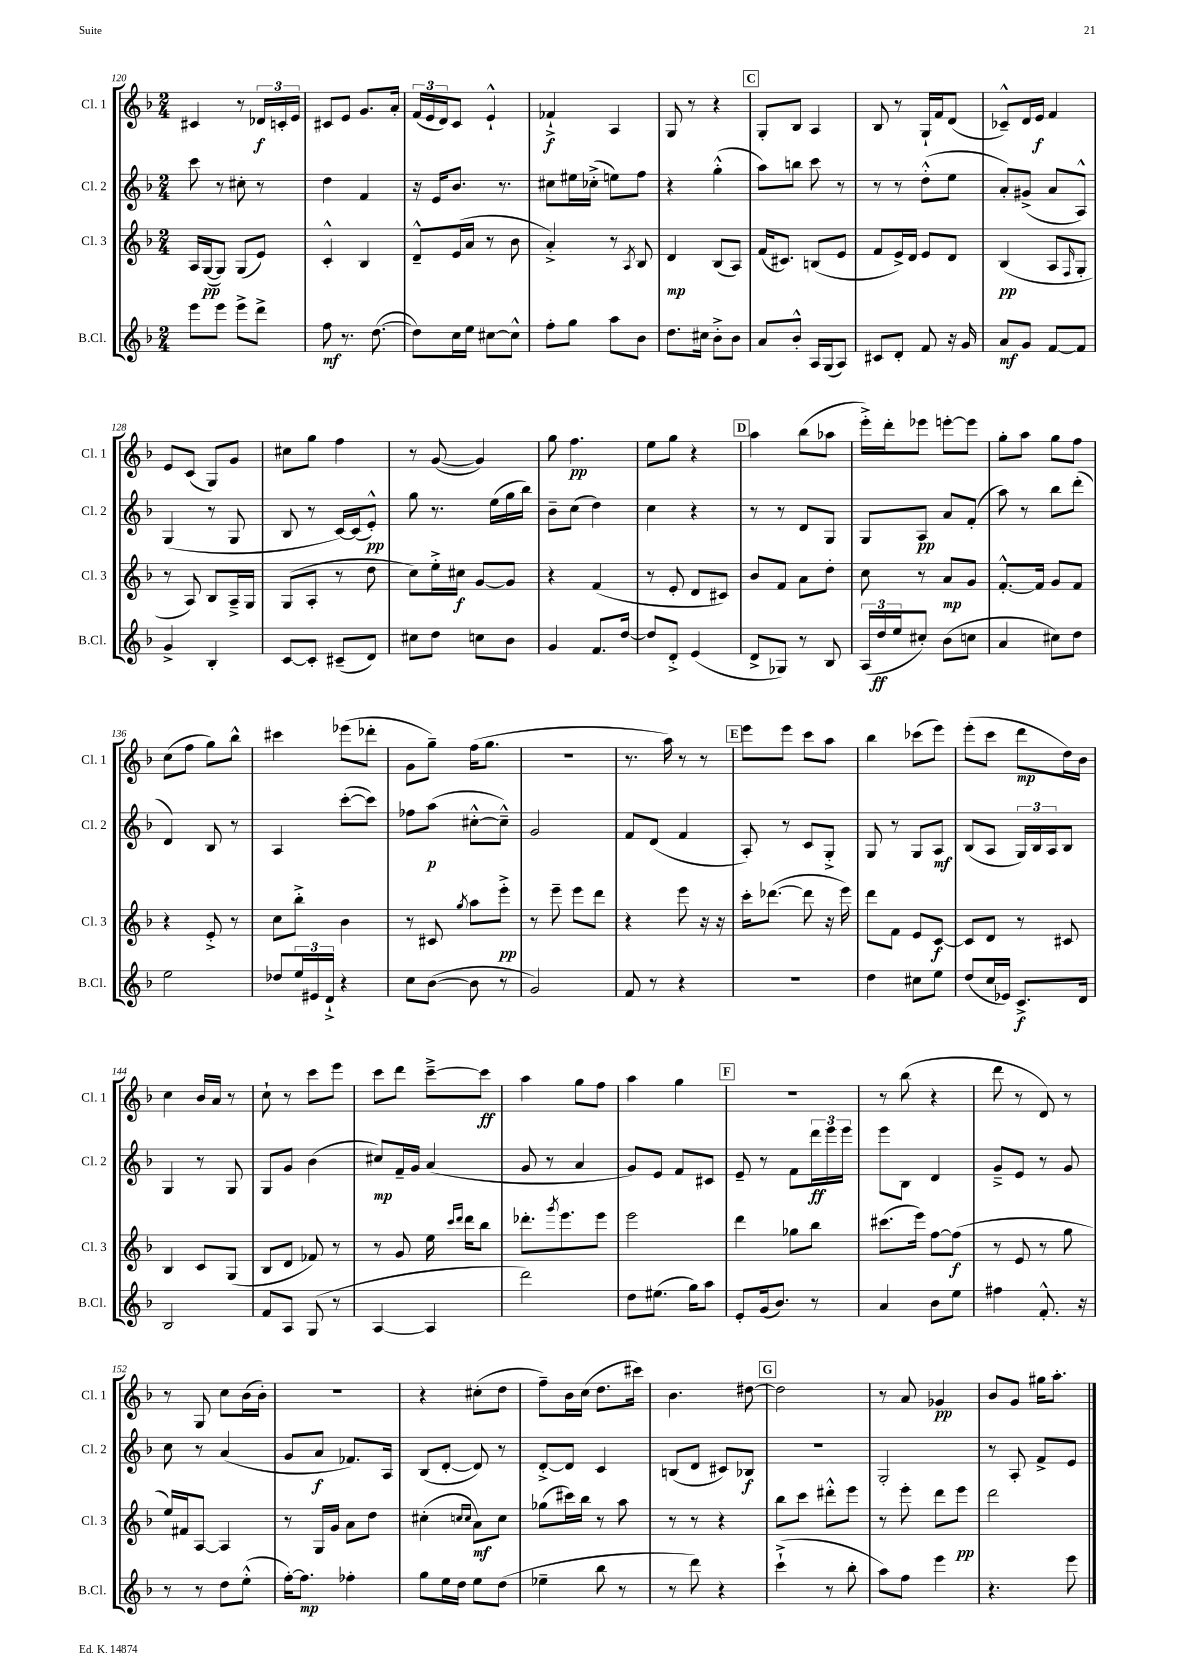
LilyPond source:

<<
\new StaffGroup <<
\new Staff = "s0" \with { instrumentName = "Cl. 1" shortInstrumentName = "Cl. 1" } {
    \clef treble \key f \major \numericTimeSignature \time 2/4
    cis'4 r8 \tuplet 3/2 { des'16\f c'16-. e'16 } |
    cis'8 e'8 g'8. a'16-. |
    \tuplet 3/2 { f'16( e'16 d'16) } c'8 e'4-!-^ |
    fes'4-!->\f a4 |
    g8 r8 r4 |
    \mark \markup { \box "C" } g8-. bes8 a4 |
    bes8 r8 g16-! f'16 d'8( |
    ces'8---^) d'16 e'16\f f'4 |
    e'8 c'8( g8) g'8 |
    cis''8 g''8 f''4 |
    r8 g'8~( g'4) |
    g''8 f''4.\pp |
    e''8 g''8 r4 |
    \mark \markup { \box "D" } a''4 bes''8( aes''8 |
    e'''16-.->) d'''16-. ees'''8 e'''8~-. e'''8 |
    g''8-. a''8 g''8 f''8 |
    c''8( f''8 g''8) bes''8-^ |
    cis'''4 ees'''8( des'''8-. |
    g'8 g''8--) f''16( g''8. |
    r2 |
    r8. a''16) r8 r8 |
    \mark \markup { \box "E" } e'''8 e'''8 c'''8 a''8 |
    bes''4 ces'''8( e'''8) |
    e'''8-.( c'''8 d'''8\mp d''16) bes'16 |
    c''4 bes'16 a'16 r8 |
    c''8-! r8 c'''8 e'''8 |
    c'''8 d'''8 c'''8~---> c'''8\ff |
    a''4 g''8 f''8 |
    a''4 g''4 |
    \mark \markup { \box "F" } R2 |
    r8 bes''8( r4 |
    d'''8 r8 d'8) r8 |
    r8 g8 c''8 bes'16( bes'16-.) |
    r2 |
    r4 cis''8-.( d''8 |
    f''8--) bes'16 c''16( d''8. cis'''16) |
    bes'4. dis''8~ |
    \mark \markup { \box "G" } dis''2 |
    r8 a'8 ges'4\pp |
    bes'8 g'8 gis''16 a''8.-. \bar "|." |
}
\new Staff = "s1" \with { instrumentName = "Cl. 2" shortInstrumentName = "Cl. 2" } {
    \clef treble \key f \major \numericTimeSignature \time 2/4
    c'''8 r8 cis''8-. r8 |
    d''4 f'4 |
    r16 e'16 bes'8. r8. |
    cis''8 eis''16 ces''16-.->( e''8) f''8 |
    r4 g''4-.-^( |
    \mark \markup { \box "C" } a''8) b''8 c'''8 r8 |
    r8 r8 d''8-.-^( e''8 |
    a'8-.) gis'8->( a'8 a8-^) |
    g4( r8 g8 |
    bes8 r8 c'16~) c'16( e'8-.-^\pp) |
    g''8 r8. e''16( g''16 bes''16) |
    bes'8-- c''8( d''4) |
    c''4 r4 |
    \mark \markup { \box "D" } r8 r8 d'8 g8 |
    g8 a8\pp a'8 f'8-.( |
    a''8) r8 bes''8 d'''8-.( |
    d'4) bes8 r8 |
    a4 c'''8~-.( c'''8) |
    fes''8 a''8\p( cis''8~-.-^ cis''8---^) |
    g'2 |
    f'8 d'8( f'4 |
    \mark \markup { \box "E" } a8-.) r8 c'8 g8-.-> |
    g8 r8 g8 a8\mf |
    bes8( a8 \tuplet 3/2 { g16) bes16 a16 } bes8 |
    g4 r8 g8 |
    g8 g'8 bes'4( |
    cis''8\mp) f'16-- g'16 a'4( |
    g'8 r8 a'4 |
    g'8) e'8 f'8 cis'8 |
    \mark \markup { \box "F" } e'8-- r8 f'8 \tuplet 3/2 { d'''16\ff e'''16 e'''16 } |
    e'''8 bes8 d'4 |
    g'8---> e'8 r8 g'8 |
    c''8 r8 a'4( |
    g'8 a'8\f fes'8.) a16 |
    bes8( d'8~-. d'8) r8 |
    d'8~-.-> d'8 c'4 |
    b8( d'8 cis'8) bes8\f |
    \mark \markup { \box "G" } R2 |
    g2-. |
    r8 a8-. f'8-> e'8 \bar "|." |
}
\new Staff = "s2" \with { instrumentName = "Cl. 3" shortInstrumentName = "Cl. 3" } {
    \clef treble \key f \major \numericTimeSignature \time 2/4
    a16 g16~\pp( g8) g8( e'8) |
    c'4-.-^ bes4 |
    d'8---^ e'16( a'16 r8 bes'8 |
    a'4-.->) r8 \acciaccatura { a8 } bes8 |
    d'4\mp bes8( a8) |
    \mark \markup { \box "C" } f'16( cis'8.) b8( e'8 |
    f'8 e'16->) d'16 e'8 d'8 |
    bes4\pp( a8 \grace { f16 } g8-. |
    r8 a8) bes8 a16---> g16 |
    g8( a8-. r8 d''8 |
    c''8) e''16-.-> cis''16\f g'8~ g'8 |
    r4 f'4( |
    r8 e'8-. d'8 cis'8) |
    \mark \markup { \box "D" } bes'8 f'8 a'8 d''8-. |
    c''8 r8 a'8\mp g'8 |
    f'8.~-.-^ f'16 g'8 f'8 |
    r4 e'8-.-> r8 |
    c''8 bes''8-.-> bes'4 |
    r8 cis'8 \acciaccatura { g''8 } a''8 e'''8-.->\pp |
    r8 e'''8-- e'''8 d'''8 |
    r4 e'''8 r16 r16 |
    \mark \markup { \box "E" } c'''16-. des'''8.~( des'''8 r16 e'''16) |
    d'''8 f'8 e'8 c'8~\f |
    c'8 d'8 r8 cis'8 |
    bes4 c'8 g8( |
    bes8 d'8 fes'8) r8 |
    r8 g'8 e''16 \grace { c'''16 d'''16 } d'''16 bes''8 |
    des'''8.-. \acciaccatura { g'''8 } e'''8. e'''8 |
    e'''2 |
    \mark \markup { \box "F" } d'''4 ges''8 bes''8 |
    cis'''8.( e'''16) f''8~ f''8\f( |
    r8 e'8 r8 g''8 |
    e''16) fis'16 a8~ a4 |
    r8 g16 g'16 a'8 d''8 |
    cis''4-.( \grace { c''16 c''16 } a'8\mf) c''8 |
    ges''8( cis'''16) bes''16 r8 a''8 |
    r8 r8 r4 |
    \mark \markup { \box "G" } bes''8 c'''8 dis'''8-.-^ e'''8 |
    r8 e'''8-. d'''8 e'''8\pp |
    d'''2 \bar "|." |
}
\new Staff = "s3" \with { instrumentName = "B.Cl." shortInstrumentName = "B.Cl." } {
    \clef treble \key f \major \numericTimeSignature \time 2/4
    e'''8 e'''8 e'''8-> d'''8-> |
    f''8\mf r8. d''8.~( |
    d''8) c''16 e''16 cis''8~ cis''8-^ |
    f''8-. g''8 a''8 bes'8 |
    d''8. cis''16 bes'8-.-> bes'8 |
    \mark \markup { \box "C" } a'8 bes'8-.-^ a16 g16( a8) |
    cis'8 d'8-. f'8 r16 g'16 |
    a'8\mf g'8 f'8~ f'8 |
    g'4-> bes4-. |
    c'8~ c'8-. cis'8--( d'8) |
    cis''8 d''8 c''8 bes'8 |
    g'4 f'8. d''16~ |
    d''8 d'8-.-> e'4( |
    \mark \markup { \box "D" } d'8-> ges8) r8 bes8 |
    \tuplet 3/2 { a16( d''16\ff e''16 } cis''8-.) bes'8( c''8 |
    a'4 cis''8) d''8 |
    e''2 |
    des''8 \tuplet 3/2 { e''16 eis'16 d'16-!-> } r4 |
    c''8 bes'8~( bes'8 r8 |
    g'2) |
    f'8 r8 r4 |
    \mark \markup { \box "E" } R2 |
    d''4 cis''8 e''8 |
    d''8( c''16 ees'16) c'8.->\f d'16 |
    bes2 |
    f'8 a8 g8( r8 |
    a4~ a4 |
    d'''2) |
    d''8 eis''8.( g''16) a''8 |
    \mark \markup { \box "F" } e'8-. g'16( bes'8.) r8 |
    a'4 bes'8 e''8 |
    fis''4 f'8.-.-^ r16 |
    r8 r8 d''8 e''8-.-^( |
    f''16~-.) f''8.\mp fes''4-. |
    g''8 e''16 d''16 e''8 d''8( |
    ees''4-- bes''8 r8 |
    r8 d'''8) r4 |
    \mark \markup { \box "G" } c'''4-!->( r8 bes''8-. |
    a''8) f''8 e'''4 |
    r4. e'''8 \bar "|." |
}
>>
>>
\layout { \context { \Score currentBarNumber = #120 } }
